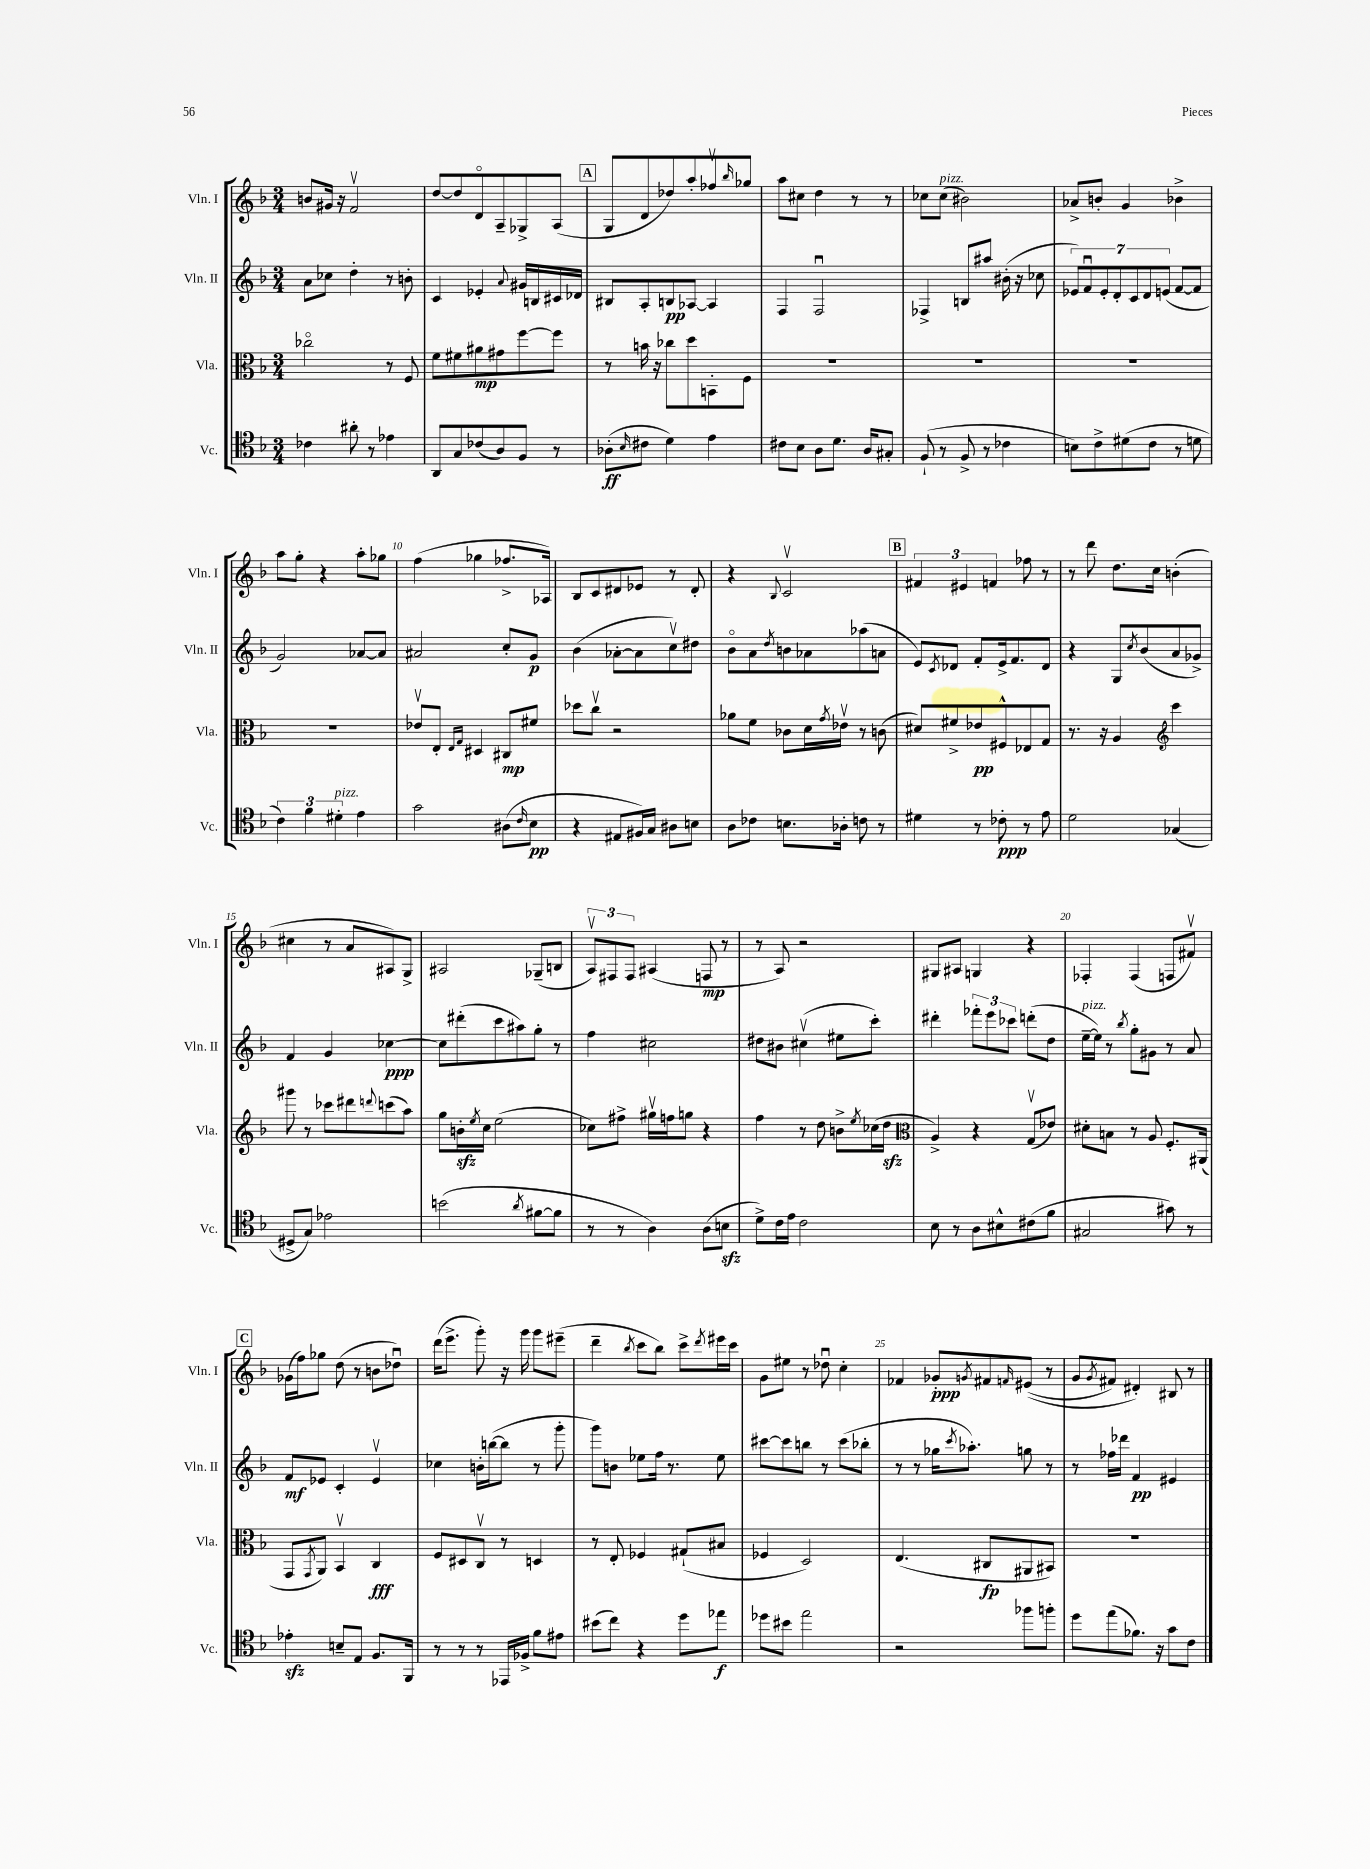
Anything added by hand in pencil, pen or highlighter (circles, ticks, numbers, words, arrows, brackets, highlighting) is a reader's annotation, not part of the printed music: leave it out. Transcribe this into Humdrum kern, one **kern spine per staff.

**kern	**dynam	**kern	**dynam	**kern	**dynam	**kern	**dynam
*part4	*part4	*part3	*part3	*part2	*part2	*part1	*part1
*staff4	*staff4	*staff3	*staff3	*staff2	*staff2	*staff1	*staff1
*I"Vc.	*	*I"Vla.	*	*I"Vln. II	*	*I"Vln. I	*
*I'Vc.	*	*I'Vla.	*	*I'Vln. II	*	*I'Vln. I	*
*clefC4	*	*clefC3	*	*clefG2	*	*clefG2	*
*k[b-]	*	*k[b-]	*	*k[b-]	*	*k[b-]	*
*M3/4	*	*M3/4	*	*M3/4	*	*M3/4	*
=3	=3	=3	=3	=3	=3	=3	=3
4c-X\	.	2cc-X\	.	8a\L	.	8bn/L	.
.	.	.	.	8cc-X\J	.	16g#X/Jk	.
.	.	.	.	.	.	16r	.
8a#X'\	.	.	.	4dd'\	.	2fv/	.
8r	.	.	.	.	.	.	.
4e-X\	.	8r	.	8r	.	.	.
.	.	8F/	.	8bn'\	.	.	.
=4	=4	=4	=4	=4	=4	=4	=4
8AA/L	.	8f\L	.	4c/	.	[8dd/L	.
8G/	.	8f#X\	.	.	.	8dd/]	.
(8c-X/	.	8a#X\	mp	4e-X'/	.	8d/	.
8A/)	.	8g#X\	.	.	.	8A~/	.
.	.	.	.	8qqa/	.	.	.
8F/J	.	[8ff\	.	16g#X/LL	.	8G-X^/	.
.	.	.	.	16Bn/	.	.	.
8r	.	8ff\J]	.	16c#X/	.	(8A/J	.
.	.	.	.	16d-X/JJ	.	.	.
!!LO:REH:place=s1:t=A
=5	=5	=5	=5	=5	=5	=5	=5
(8A-X'\L	ff	8r	.	8B#X/L	.	8G/L	.
16qqB-/	.	.	.	.	.	.	.
8c#X\J	.	16bn\	.	8A'/	.	8d/	.
.	.	16r	.	.	.	.	.
4d\)	.	8cc-X\L	.	8Bn/	pp	8dd-X/)	.
.	.	8dd\	.	[8A-X/J	.	8aa'/	.
4e\	.	8BBn'\	.	4A-/]	.	8ff-Xv/	.
.	.	.	.	.	.	16qqbb-/	.
.	.	8F\J	.	.	.	8gg-X/J	.
=6	=6	=6	=6	=6	=6	=6	=6
8c#X\L	.	2.r	.	4F/	.	8aa\L	.
8B-\J	.	.	.	.	.	8cc#X\J	.
8A\L	.	.	.	2Fu/	.	4dd\	.
8.d\J	.	.	.	.	.	.	.
.	.	.	.	.	.	8r	.
16A/KL	.	.	.	.	.	.	.
8G#X'/J	.	.	.	.	.	8r	.
=7	=7	=7	=7	=7	=7	=7	=7
(8F`/	.	2.r	.	4F-X^/	.	8cc-X\L	.
!	!	!	!	!	!	!LO:TX:a:i:t=pizz.	!
8r	.	.	.	.	.	(8cc-\J	.
8F^/	.	.	.	8Bn/L	.	2b#X\)	.
8r	.	.	.	8aa#X/J	.	.	.
4c-X\	.	.	.	(16b#X'\	.	.	.
.	.	.	.	16r	.	.	.
.	.	.	.	8cc-X\	.	.	.
=8	=8	=8	=8	=8	=8	=8	=8
8Bn\L)	.	2.r	.	14e-X/L)	.	8a-X^/L	.
.	.	.	.	14fu/	.	.	.
8c^\	.	.	.	.	.	8bn'/J	.
.	.	.	.	14e-'/	.	.	.
.	.	.	.	14d'/	.	.	.
(8d#X\	.	.	.	.	.	4g/	.
.	.	.	.	14c/	.	.	.
.	.	.	.	14d/	.	.	.
8c\J	.	.	.	.	.	.	.
.	.	.	.	(14en/J	.	.	.
8r	.	.	.	[8f/L	.	4b-X^\	.
8dn\	.	.	.	8f/J]	.	.	.
!!LO:LB:g=z
=9	=9	=9	=9	=9	=9	=9	=9
6c\)	.	2.r	.	2g/)	.	8aa\L	.
.	.	.	.	.	.	8gg'\J	.
6f\	.	.	.	.	.	.	.
.	.	.	.	.	.	4r	.
!LO:TX:a:i:t=pizz.	!	!	!	!	!	!	!
6d#X'\	.	.	.	.	.	.	.
4e\	.	.	.	[8a-X/L	.	8aa'\L	.
.	.	.	.	8a-/J]	.	8gg-X\J	.
=10	=10	=10	=10	=10	=10	=10	=10
2g\	.	8e-Xv/L	.	2a#X/	.	(4ff\	.
.	.	8E'/J	.	.	.	.	.
.	.	16qqE/LL	.	.	.	.	.
.	.	16qqG/JJ	.	.	.	.	.
.	.	4D#X/	.	.	.	4gg-X\	.
(8A#X\L	.	8C#X/L	mp	8cc'/L	.	8.ff-X^/L	.
16qqc/	.	.	.	.	.	.	.
8B-\J	pp	8f#X/J	.	8g/J	p	.	.
.	.	.	.	.	.	16A-X/Jk)	.
=11	=11	=11	=11	=11	=11	=11	=11
4r	.	8dd-X\L	.	(4b-\	.	8B-/L	.
.	.	8ccv\J	.	.	.	8c/	.
8E#X/L	.	2r	.	[8a-X'\L	.	8d#X/	.
16F#X/L)	.	.	.	8a-\]	.	8e-X/J	.
16G/JJ	.	.	.	.	.	.	.
8A#X\L	.	.	.	8ccv\)	.	8r	.
8Bn\J	.	.	.	8dd#X\J	.	8d#'/	.
=12	=12	=12	=12	=12	=12	=12	=12
8A\L	.	8a-X\L	.	8b-\L	.	4r	.
8c-X\J	.	8f\J	.	8a\	.	.	.
.	.	.	.	8qdd/	.	8qqB-/	.
8.Bn\L	.	8c-X\L	.	8bn\	.	2cv/	.
.	.	16d\L	.	8a-X\	.	.	.
.	.	8qg/	.	.	.	.	.
16A-X'\Jk	.	16e-Xv\JJ	.	.	.	.	.
8cn\	.	8r	.	(8aa-X\	.	.	.
8r	.	(8cn\	.	8an\J	.	.	.
!!LO:REH:place=s1:t=B
=13	=13	=13	=13	=13	=13	=13	=13
4d#X\	.	8d#X/L)	.	8e/L)	.	6f#X/	.
.	.	.	.	8qc/	.	.	.
.	.	8f#X^/	.	8d-X/J	.	.	.
.	.	.	.	.	.	6e#X/	.
8r	.	8e-X/	pp	8f'/L	.	.	.
.	.	.	.	.	.	6fn/	.
8c-X'\	ppp	8F#X^^/	.	16e^/k	.	.	.
.	.	.	.	8.f/	.	.	.
8r	.	8E-X/	.	.	.	8ff-X\	.
8e\	.	8G/J	.	8d-/J	.	8r	.
=14	=14	=14	=14	=14	=14	=14	=14
2d\	.	8.r	.	4r	.	8r	.
.	.	.	.	.	.	8ddd\	.
.	.	16r	.	.	.	.	.
.	.	4A/	.	8G/L	.	8.dd\L	.
.	.	.	.	8qcc/	.	.	.
.	.	.	.	(8b-/	.	.	.
.	.	.	.	.	.	16cc\Jk	.
*	*	*clefG2	*	*	*	*	*
(4G-X/	.	4ccc\	.	8a/	.	(4bn'\	.
.	.	.	.	8g-X^/J)	.	.	.
!!LO:LB:g=z
=15	=15	=15	=15	=15	=15	=15	=15
8D#X^/L	.	8ggg#X\	.	4f/	.	4cc#X\	.
8G/J)	.	8r	.	.	.	.	.
2e-X\	.	8ccc-X\L	.	4g/	.	8r	.
.	.	8ddd#X\	.	.	.	8a/L	.
.	.	8qqdddn/	.	.	.	.	.
.	.	(8cccn\	.	[4cc-X\	ppp	8A#X/)	.
.	.	8aa\J)	.	.	.	8G^/J	.
=16	=16	=16	=16	=16	=16	=16	=16
(2bn\	.	8gg\L	.	8cc-\L]	.	2A#X/	.
.	.	16bnzz'\L	.	(8ddd#X'\	.	.	.
.	.	8qee/	.	.	.	.	.
.	.	16cc\JJ	.	.	.	.	.
.	.	(2ee\	.	8ccc\	.	.	.
.	.	.	.	8aa#X\)	.	.	.
8qa/	.	.	.	.	.	.	.
[8f#X\L	.	.	.	8gg'\J	.	(8G-X~/L	.
8f#\J]	.	.	.	8r	.	8Bn/J	.
=17	=17	=17	=17	=17	=17	=17	=17
8r	.	8cc-X\L)	.	4ff\	.	12Av/L)	.
.	.	.	.	.	.	12F#X/	.
8r	.	8ff#X^\J	.	.	.	.	.
.	.	.	.	.	.	12F#/J	.
4A\)	.	16gg#Xv\LL	.	2cc#X\	.	(4A#X/	.
.	.	16ffn\J	.	.	.	.	.
.	.	8ggn\J	.	.	.	.	.
(8A\L	.	4r	.	.	.	8Fn/	mp
8Bnzz\J	.	.	.	.	.	8r	.
=18	=18	=18	=18	=18	=18	=18	=18
8d^\L)	.	4ff\	.	8dd#X\L	.	8r	.
16c\L	.	.	.	8b#X\J	.	8A/)	.
16e\JJ	.	.	.	.	.	.	.
2c\	.	8r	.	(4cc#Xv\	.	2r	.
.	.	8dd\	.	.	.	.	.
.	.	8bn^\L	.	8ee#X\L	.	.	.
.	.	8qee/	.	.	.	.	.
.	.	(16cc-X\L	.	8ccc'\J)	.	.	.
.	.	16ddzz\JJ	.	.	.	.	.
=19	=19	=19	=19	=19	=19	=19	=19
*	*	*clefC3	*	*	*	*	*
8B-\	.	4A^/)	.	4ddd#X'\	.	8G#X/L	.
8r	.	.	.	.	.	8A#X/J	.
8A\L	.	4r	.	12fff-X'\L	.	4Gn/	.
.	.	.	.	12eee\	.	.	.
8B#X^^\	.	.	.	.	.	.	.
.	.	.	.	12ccc-X\J	.	.	.
(8c#X\	.	(8Gv/L	.	(8dddn'\L	.	4r	.
8f\J	.	8e-X/J)	.	8dd\J	.	.	.
=20	=20	=20	=20	=20	=20	=20	=20
!	!	!	!	!LO:TX:a:i:t=pizz.	!	!	!
2G#X/	.	8d#X'\L	.	[16ee~\LL	.	4F-X'/	.
.	.	.	.	16ee\JJ])	.	.	.
.	.	8Bn\J	.	8r	.	.	.
.	.	.	.	8qbb-/	.	.	.
.	.	8r	.	8gg'\L	.	(4F-/	.
.	.	8A/	.	8g#X\J	.	.	.
8g#X\)	.	8.F'/L	.	8r	.	8Fn/L	.
8r	.	.	.	8a/	.	8f#Xv/J)	.
.	.	(16AA#X/Jk	.	.	.	.	.
!!LO:LB:g=z
!!LO:REH:place=s1:t=C
=21	=21	=21	=21	=21	=21	=21	=21
4e-Xzz'\	.	8GG/L	.	8f/L	mf	(16g-X\LL	.
.	.	.	.	.	.	16ff\J)	.
.	.	8qGG/	.	.	.	.	.
.	.	8AA/J)	.	8e-X/J	.	8gg-X\J	.
8Bn~/L	.	4BB-v/	.	4c'/	.	(8dd\	.
8E/J	.	.	.	.	.	8r	.
8.F/L	.	4C/	fff	4e-v/	.	8bn\L	.
.	.	.	.	.	.	8dd-Xu\J)	.
16FF/Jk	.	.	.	.	.	.	.
=22	=22	=22	=22	=22	=22	=22	=22
8r	.	8F/L	.	4cc-X\	.	(16ddd\KL	.
.	.	.	.	.	.	8.eee^\J	.
8r	.	8D#X/	.	.	.	.	.
8r	.	8Cv/J	.	16bn'\LL	.	8ggg'\)	.
.	.	.	.	([16bbn\J	.	.	.
16EE-X/LL	.	8r	.	8bb\J]	.	16r	.
16F-X^/JJ	.	.	.	.	.	16ggg\	.
8f\L	.	4Dn/	.	8r	.	8ggg\L	.
8e#X\J	.	.	.	8ggg'\	.	(8eee#X~\J	.
=23	=23	=23	=23	=23	=23	=23	=23
(8b#X\L	.	8r	.	8ggg\L)	.	4ddd~\	.
8cc\J)	.	8E'/	.	8bn\J	.	.	.
.	.	.	.	.	.	8qbb-/	.
4r	.	4F-X/	.	8ee-X\L	.	8ccc\L	.
.	.	.	.	16ff\Jk	.	8bb-\J)	.
.	.	.	.	8.r	.	.	.
8dd\L	.	(8G#X`/L	.	.	.	8ccc^\L	.
.	.	.	.	.	.	8qddd/	.
8ee-X\J	f	8B#X/J	.	8ee-\	.	16eee#X\L	.
.	.	.	.	.	.	16ccc\JJ	.
=24	=24	=24	=24	=24	=24	=24	=24
8dd-X\L	.	4F-X/	.	[8ccc#X\L	.	8g\L	.
8b#X\J	.	.	.	8ccc#\]	.	8ee#X\J	.
2ee\	.	2D/)	.	8bbn\J	.	8r	.
.	.	.	.	8r	.	8dd-Xu\	.
.	.	.	.	(8ccc#\L	.	4cc'\	.
.	.	.	.	8bb-X'\J	.	.	.
=25	=25	=25	=25	=25	=25	=25	=25
2r	.	(4.E/	.	8r	.	4f-X/	.
.	.	.	.	8r	.	.	.
.	.	.	.	16gg-X\KL	.	8g-X'/L	ppp
.	.	.	.	8qccc/	.	.	.
.	.	.	.	8.aa-X'\J)	.	.	.
.	.	.	.	.	.	8qgn/	.
.	.	8C#X/L	fp	.	.	8f#X/	.
.	.	.	.	.	.	16qqfn/	.
8ff-X\L	.	8AA#X/	.	8ggn\	.	((8e#X/J	.
8ffn'\J	.	8BB#X/J)	.	8r	.	8r	.
=26	=26	=26	=26	=26	=26	=26	=26
8dd\L	.	2.r	.	8r	.	8g/L	.
.	.	.	.	.	.	8qg/	.
(8ee\	.	.	.	16ff-X\LL	.	8f#X/J)	.
.	.	.	.	16ddd-X\JJ	.	.	.
8.f-X\J)	.	.	.	4f/	pp	4d#X'/)	.
16r	.	.	.	.	.	.	.
8g\L	.	.	.	4e#X/	.	8B#X/	.
8c\J	.	.	.	.	.	8r	.
==	==	==	==	==	==	==	==
*-	*-	*-	*-	*-	*-	*-	*-
